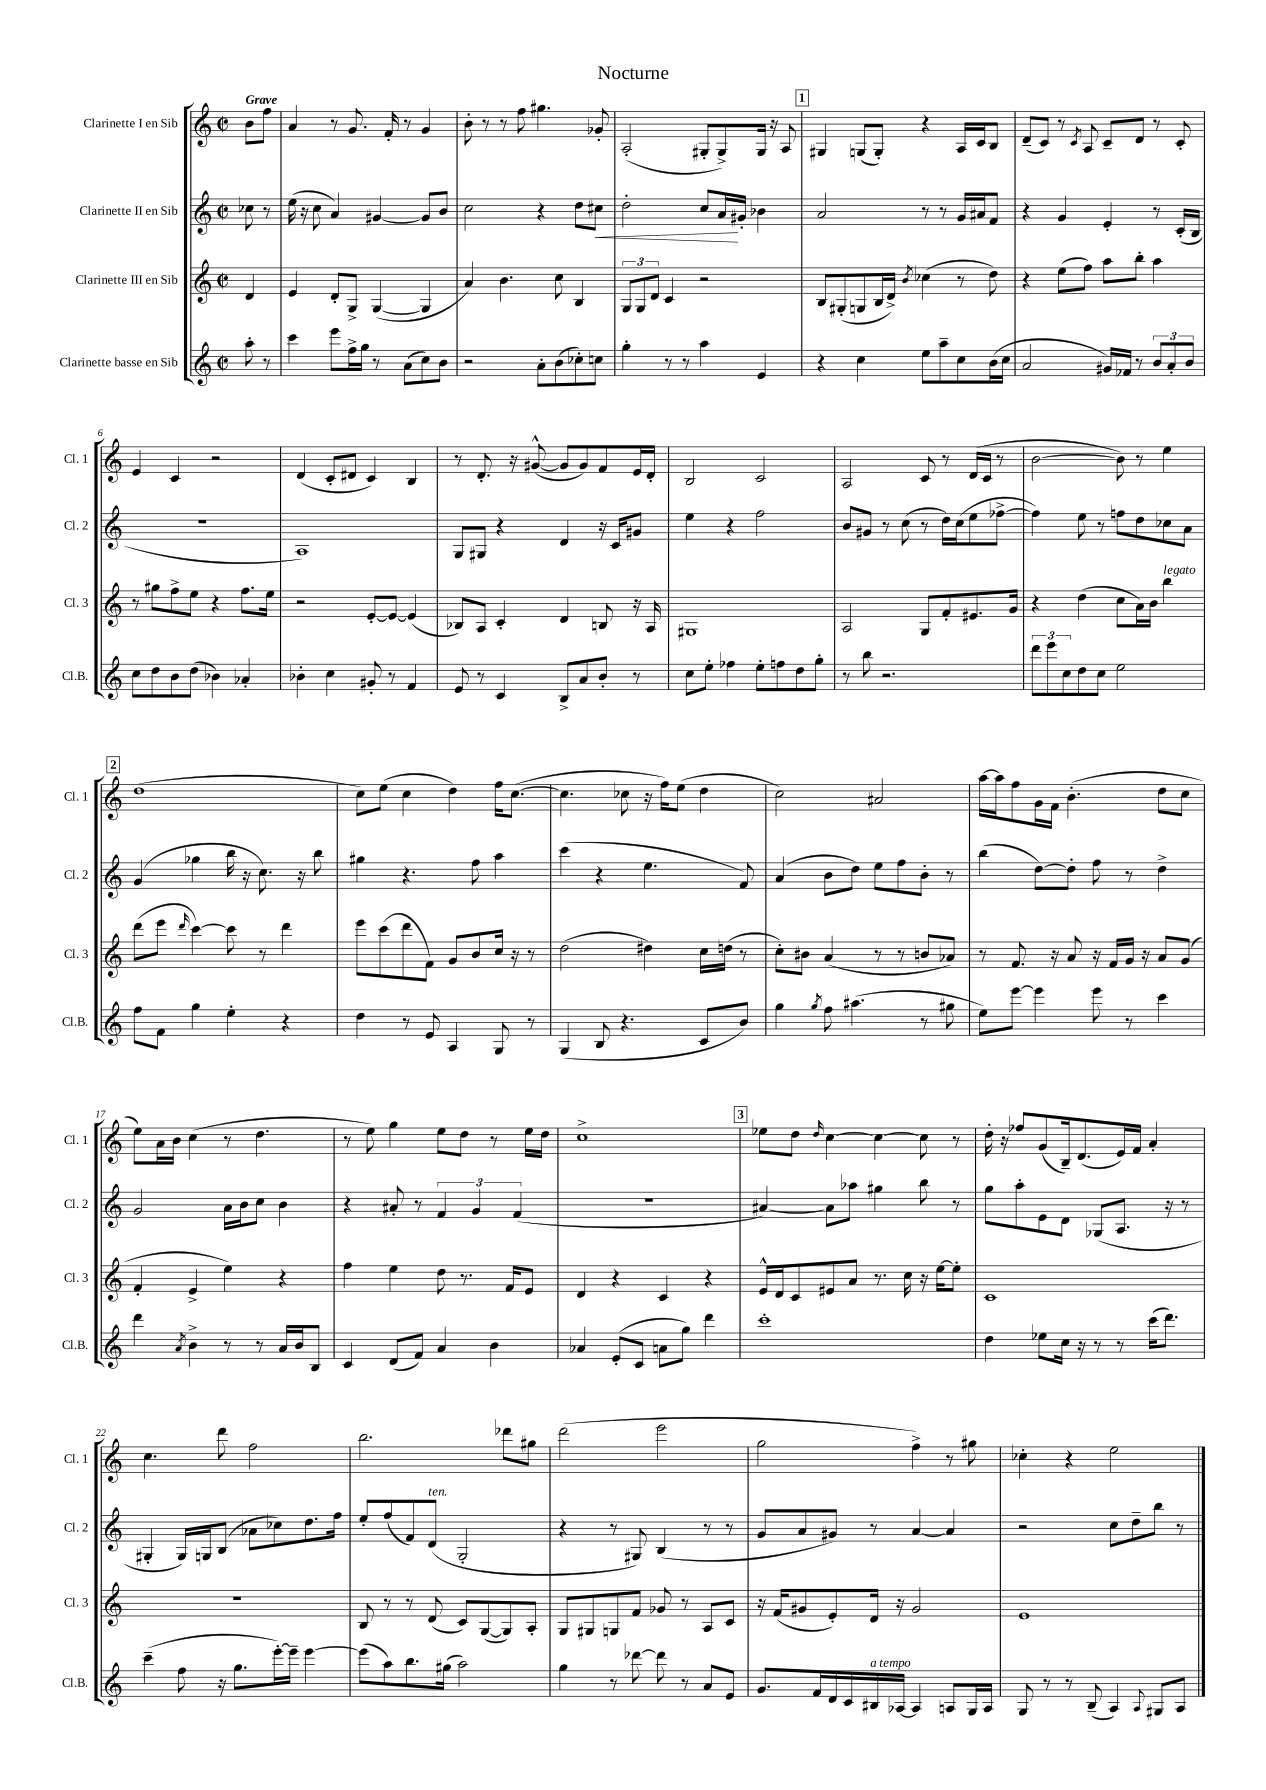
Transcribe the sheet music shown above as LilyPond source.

\header { title = "Nocturne" }
<<
\new StaffGroup <<
\new Staff = "s0" \with { instrumentName = "Clarinette I en Sib" shortInstrumentName = "Cl. 1" } {
    \clef treble \key c \major \defaultTimeSignature \time 2/2 \partial 4 \tempo "Grave"
    b'8 f''8 |
    a'4 r8 g'8. f'16-. r8 g'4 |
    b'8-. r8 r8 f''8 gis''4. ges'8-. |
    a2-.( gis8-. gis8->) gis16 r16 a8 |
    \mark \markup { \box "1" } gis4 g8( g8-.) r4 a16 c'16 b8 |
    d'8--( c'8) r8 \acciaccatura { c'8 } a8 c'8-- d'8 r8 c'8-. |
    e'4 c'4 r2 |
    d'4( c'8-. dis'8 c'4) b4 |
    r8 d'8.-. r16 gis'8~-^( gis'8 gis'8) f'8 e'16 d'16-. |
    b2 c'2 |
    a2 c'8 r8 d'16( c'16 r8 |
    b'2~ b'8) r8 e''4 |
    \mark \markup { \box "2" } d''1( |
    c''8) e''8( c''4 d''4) f''16 c''8.~( |
    c''4. ces''8 r16 f''16) e''8( d''4 |
    c''2) ais'2 |
    a''16~ a''16 f''8 g'16 f'16 b'4.-.( d''8 c''8 |
    e''8) a'16 b'16 c''4( r8 d''4. |
    r8 e''8) g''4 e''8 d''8 r8 e''16 d''16 |
    c''1-> |
    \mark \markup { \box "3" } ees''8 d''8 \grace { d''16 } c''4~ c''4~ c''8 r8 |
    d''16-. r16 fes''8 g'8( b16--) d'8.( e'16) f'16 a'4-. |
    c''4. d'''8 f''2 |
    b''2. des'''8 gis''8 |
    d'''2( e'''2 |
    g''2 f''4->) r8 gis''8 |
    ces''4-. r4 e''2 \bar "|." |
}
\new Staff = "s1" \with { instrumentName = "Clarinette II en Sib" shortInstrumentName = "Cl. 2" } {
    \clef treble \key c \major \defaultTimeSignature \time 2/2 \partial 4
    ces''8 r8 |
    e''16( r16 c''8 a'4) gis'4~ gis'8 b'8 |
    c''2 r4 d''8 cis''8\< |
    d''2-. c''8 a'16\! gis'16-. bes'4 |
    \mark \markup { \box "1" } a'2 r8 r8 g'16 ais'16 f'8 |
    r4 g'4 e'4-. r8 c'16-.( b16 |
    R1 |
    a1) |
    g8 gis8 r4 d'4 r16 c'16 gis'8 |
    e''4 r4 f''2 |
    b'8 gis'8 r8 c''8( r8 d''16) c''16( e''8 fes''8~-> |
    fes''4) e''8 r8 f''8 d''8 ces''8 a'8 |
    \mark \markup { \box "2" } g'4( ges''4 b''16 r16 c''8.) r16 b''8 |
    gis''4 r4. f''8 a''4 |
    c'''4( r4 e''4. f'8) |
    a'4( b'8 d''8) e''8 f''8 b'8-. r8 |
    b''4( d''8~) d''8-. f''8 r8 d''4-> |
    g'2 a'16 b'16 c''8 b'4 |
    r4 ais'8-. r8 \tuplet 3/2 { f'4 g'4 f'4( } |
    R1 |
    \mark \markup { \box "3" } ais'4~) ais'8 aes''8 gis''4 b''8 r8 |
    g''8 a''8-. e'8 d'8 ges8( a8. r16 r8 |
    gis4-. gis16) g16 b8( aes'8 ces''8) d''8. f''16 |
    e''8-. f''8( f'8) d'8^\markup { \italic "ten." }( g2-. |
    r4 r8 gis8) b4( r8 r8 |
    g'8 a'8 gis'8) r8 a'4~ a'4 |
    r2 c''8 d''8-- b''8 r8 \bar "|." |
}
\new Staff = "s2" \with { instrumentName = "Clarinette III en Sib" shortInstrumentName = "Cl. 3" } {
    \clef treble \key c \major \defaultTimeSignature \time 2/2 \partial 4
    d'4 |
    e'4 d'8-. g8-> g4~( g4 |
    a'4) b'4. c''8 b4 |
    \tuplet 3/2 { g8 g8 d'8 } c'4 r2 |
    \mark \markup { \box "1" } b8 gis8-.( g8 b16 d'16->) \acciaccatura { b'8 } ces''4( r8 d''8) |
    r4 e''8( f''8) a''8 b''8-. a''4 |
    r8 gis''8 f''8-> e''8 r4 f''8. e''16 |
    r2 e'8~-. e'8~ e'4( |
    bes8) a8 c'4-. d'4 b8 r16 a16 |
    gis1 |
    a2 g8 f'8-. eis'8. g'16 |
    r4 d''4( c''8 a'16) b'16 b''4^\markup { \italic "legato" } |
    \mark \markup { \box "2" } d'''8( e'''8 \grace { d'''16 } c'''4~) c'''8 r8 d'''4 |
    e'''8 c'''8( d'''8 f'8) g'8 b'8 c''16 r16 r8 |
    d''2( dis''4) c''16 d''16( r8 |
    c''8-.) bis'8 a'4( r8 r8 b'8 aes'8) |
    r8 f'8. r16 a'8 r16 f'16 g'16 r16 a'8 g'8( |
    f'4-. e'4-> e''4) r4 |
    f''4 e''4 d''8 r8. f'16 e'8 |
    d'4 r4 c'4 r4 |
    \mark \markup { \box "3" } e'16-^ d'16 c'8 eis'8 a'8 r8. c''16 r16 e''16~ e''8-. |
    c'1 |
    R1 |
    b8 r8 r8 d'8( c'8) g8~( g8) a8-. |
    g8 gis8 g8 f'8 ges'8 r8 a8 c'8 |
    r16 f'16( gis'8 e'8-.) d'16 r16 gis'2 |
    e'1 \bar "|." |
}
\new Staff = "s3" \with { instrumentName = "Clarinette basse en Sib" shortInstrumentName = "Cl.B." } {
    \clef treble \key c \major \defaultTimeSignature \time 2/2 \partial 4
    a''8-. r8 |
    c'''4 e'''8 f''16-> g''16 r8 a'8( c''8) b'8 |
    r2 a'8-. b'8( ces''8-.) c''8 |
    g''4-. r8 r8 a''4 e'4 |
    \mark \markup { \box "1" } r4 c''4 e''8 a''8-- c''8 b'16( c''16 |
    a'2 gis'16) fes'16 r8 \tuplet 3/2 { b'8 a'8-. b'8 } |
    c''8 d''8 b'8 d''8( bes'4) aes'4-. |
    bes'4-. c''4 gis'8-. r8 f'4 |
    e'8 r8 c'4 b8-> a'8 b'8-. r8 |
    c''8 e''8-. fes''4 e''8-. f''8 d''8 g''8-. |
    r8 b''8 r2. |
    \tuplet 3/2 { d'''8 e'''8 c''8 } d''8 c''8 e''2 |
    \mark \markup { \box "2" } f''8 f'8 g''4 e''4-. r4 |
    d''4 r8 e'8 a4 g8 r8 |
    g4( b8 r4. c'8 b'8) |
    g''4 \acciaccatura { g''8 } f''8 ais''4.( r8 gis''8 |
    e''8) e'''8~ e'''4 e'''8 r8 c'''4 |
    d'''4 \acciaccatura { a'8 } b'4-> r8 r8 a'16 b'16 b8 |
    c'4 d'8( f'8) a'4 b'4 |
    aes'4 e'8-.( c'8 a'8 g''8) d'''4 |
    \mark \markup { \box "3" } c'''1-. |
    d''4 ees''8 c''16 r16 r8 r8 c'''16( d'''8.) |
    c'''4--( f''8 r16 g''8. e'''16~-.) e'''16-- e'''4~ |
    e'''8( a''8) b''8. gis''16( a''2) |
    g''4 r8 des'''8~ des'''8 r8 a'8 e'8 |
    g'8. f'16 d'16 c'16 bis16^\markup { \italic "a tempo" } aes16~ aes4 a8 g16 a16 |
    g8 r8 r8 b8--( a4) \appoggiatura { a8 } gis8 a8 \bar "|." |
}
>>
>>
